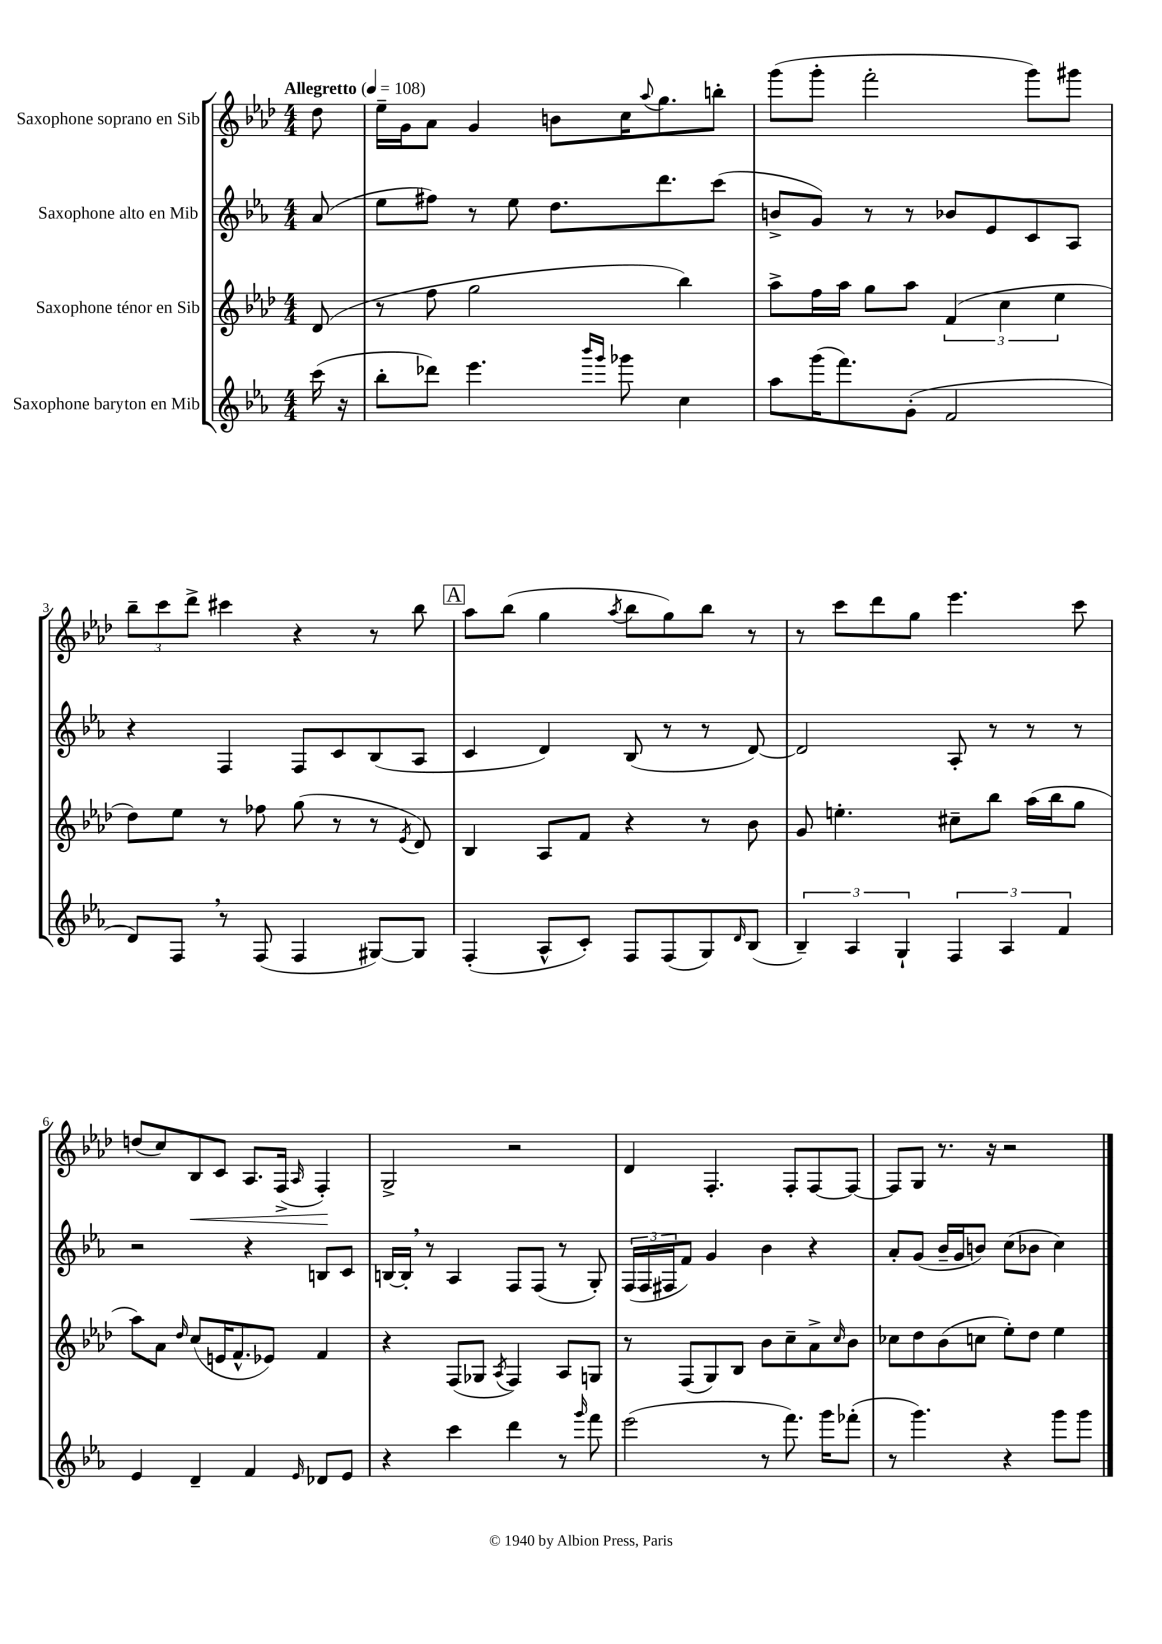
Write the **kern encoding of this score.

**kern	**kern	**kern	**kern	**dynam
*part4	*part3	*part2	*part1	*part1
*staff4	*staff3	*staff2	*staff1	*staff1
*I"Saxophone baryton en Mib	*I"Saxophone ténor en Sib	*I"Saxophone alto en Mib	*I"Saxophone soprano en Sib	*
*clefG2	*clefG2	*clefG2	*clefG2	*
*k[b-e-a-]	*k[b-e-a-d-]	*k[b-e-a-]	*k[b-e-a-d-]	*
*M4/4	*M4/4	*M4/4	*M4/4	*
*MM108	*MM108	*MM108	*MM108	*
=	=	=	=	=
!	!	!	!LO:TX:a:B:t=Allegretto	!
(16ccc\	(8d-/	(8a-/	8dd-\	.
16r	.	.	.	.
=1	=1	=1	=1	=1
8bb-'\L	8r	8ee-\L	16ee-~\LL	.
.	.	.	16g\J	.
8ddd-X\J)	8ff\	8ff#X\J)	8a-\J	.
4.eee-\	2gg\	8r	4g/	.
.	.	8ee-\	.	.
.	.	8.dd\L	8bn\L	.
16qqbbb-/LL	.	.	.	.
16qqggg/JJ	.	.	.	.
8ggg-X\	.	.	16cc\K	.
.	.	.	8qqaa-/	.
.	.	8.ddd\	8.gg\	.
4cc\	4bb-\)	.	.	.
.	.	(8ccc\J	8bbn'\J	.
=2	=2	=2	=2	=2
8aa-\L	8aa-^\L	8bn^/L	(8ggg\L	.
(16ggg\K	16ff\L	8g/J)	8ggg'\J	.
8.fff\)	16aa-\JJ	.	.	.
.	8gg\L	8r	2fff'\	.
(8g'\J	8aa-\J	8r	.	.
2f/	(6f/	8b-X/L	.	.
.	.	8e-/	.	.
.	6cc\	.	.	.
.	.	8c/	8ggg\L)	.
.	6ee-\	.	.	.
.	.	8A-/J	8ggg#X\J	.
!!LO:LB:g=z
=3	=3	=3	=3	=3
8d/L)	8dd-\L)	4r	12bb-~\L	.
.	.	.	12ccc\	.
8F,/J	8ee-\J	.	.	.
.	.	.	12ddd-^\J	.
8r	8r	4F/	4ccc#X\	.
(8F/	8ff-X\	.	.	.
4F/	(8gg\	8F/L	4r	.
.	8r	8c/	.	.
[8G#X/L)	8r	(8B-/	8r	.
.	8qe-/	.	.	.
8G#/J]	8d-/)	8A-/J	8bb-\	.
!!LO:REH:place=s1:t=A
=4	=4	=4	=4	=4
(4F'/	4B-/	4c/	8aa-\L	.
.	.	.	(8bb-\J	.
8A-^^/L	8A-/L	4d/)	4gg\	.
8c'/J)	8f/J	.	.	.
.	.	.	8qaa-/	.
8F/L	4r	(8B-/	8bb-\L	.
(8F/	.	8r	8gg\)	.
8G/)	8r	8r	8bb-\J	.
16qqd/	.	.	.	.
(8B-/J	8b-\	[8d/)	8r	.
=5	=5	=5	=5	=5
6B-~/)	8g/	2d/]	8r	.
.	4.een'\	.	8ccc\L	.
6A-/	.	.	.	.
.	.	.	8ddd-\	.
6G`/	.	.	.	.
.	.	.	8gg\J	.
6F/	8cc#X~\L	8A-'/	4.eee-\	.
.	8bb-\J	8r	.	.
6A-/	.	.	.	.
.	(16aa-\LL	8r	.	.
.	16bb-\J	.	.	.
6f/	.	.	.	.
.	8gg\J	8r	8ccc\	.
!!LO:LB:g=z
=6	=6	=6	=6	=6
4e-/	8aa-\L)	2r	(8ddn/L	.
.	8a-\J	.	8cc/)	.
.	16qqdd-/	.	.	.
!	!	!	!	!LO:HP:b
4d~/	(8cc/L	.	8B-/	<
.	16en/K	.	8c/J	.
.	8.f^^/	.	.	.
4f/	.	4r	8.A-/L	.
.	8e-X/J)	.	.	.
.	.	.	(16F^/Jk	.
16qqe-/	.	.	16qqA-/	.
8d-X/L	4f/	8Bn/L	4F'/)	.
8e-/J	.	8c/J	.	.
.	.	.	.	[
=7	=7	=7	=7	=7
4r	4r	[16Bn/LL	2G^/	.
.	.	16B',/JJ]	.	.
.	.	8r	.	.
4ccc\	(8F/L	4A-/	.	.
.	8G-X/J	.	.	.
.	8qA-/	.	.	.
4ddd\	4F/)	8F/L	2r	.
.	.	(8F/J	.	.
8r	8A-/L	8r	.	.
16qqggg/	.	.	.	.
8fff\	8Gn/J	8G'/)	.	.
=8	=8	=8	=8	=8
(2eee-\	8r	(24F/LL	4d-/	.
.	.	24F/	.	.
.	.	24F#X/J	.	.
.	(8F/L	8f/J)	.	.
.	8G/)	4g/	4.F'/	.
.	8B-/J	.	.	.
8r	8b-\L	4b-\	.	.
8.fff\)	8cc~\	.	8F'/L	.
.	8a-^\	4r	[8F/	.
16ggg\KL	.	.	.	.
.	16qqcc/	.	.	.
(8fff-X'\J	8b-\J	.	8F/J_	.
=9	=9	=9	=9	=9
8r	8cc-X\L	8a-'/L	8F/L]	.
4.ggg\)	8dd-\	(8g/J	8G/J	.
.	(8b-\	16b-~/LL	8.r	.
.	.	16g/J	.	.
.	8ccn\J	8bn/J)	.	.
.	.	.	16r	.
4r	8ee-'\L)	(8cc\L	2r	.
.	8dd-\J	8b-X\J	.	.
8ggg\L	4ee-\	4cc\)	.	.
8ggg\J	.	.	.	.
==	==	==	==	==
*-	*-	*-	*-	*-
